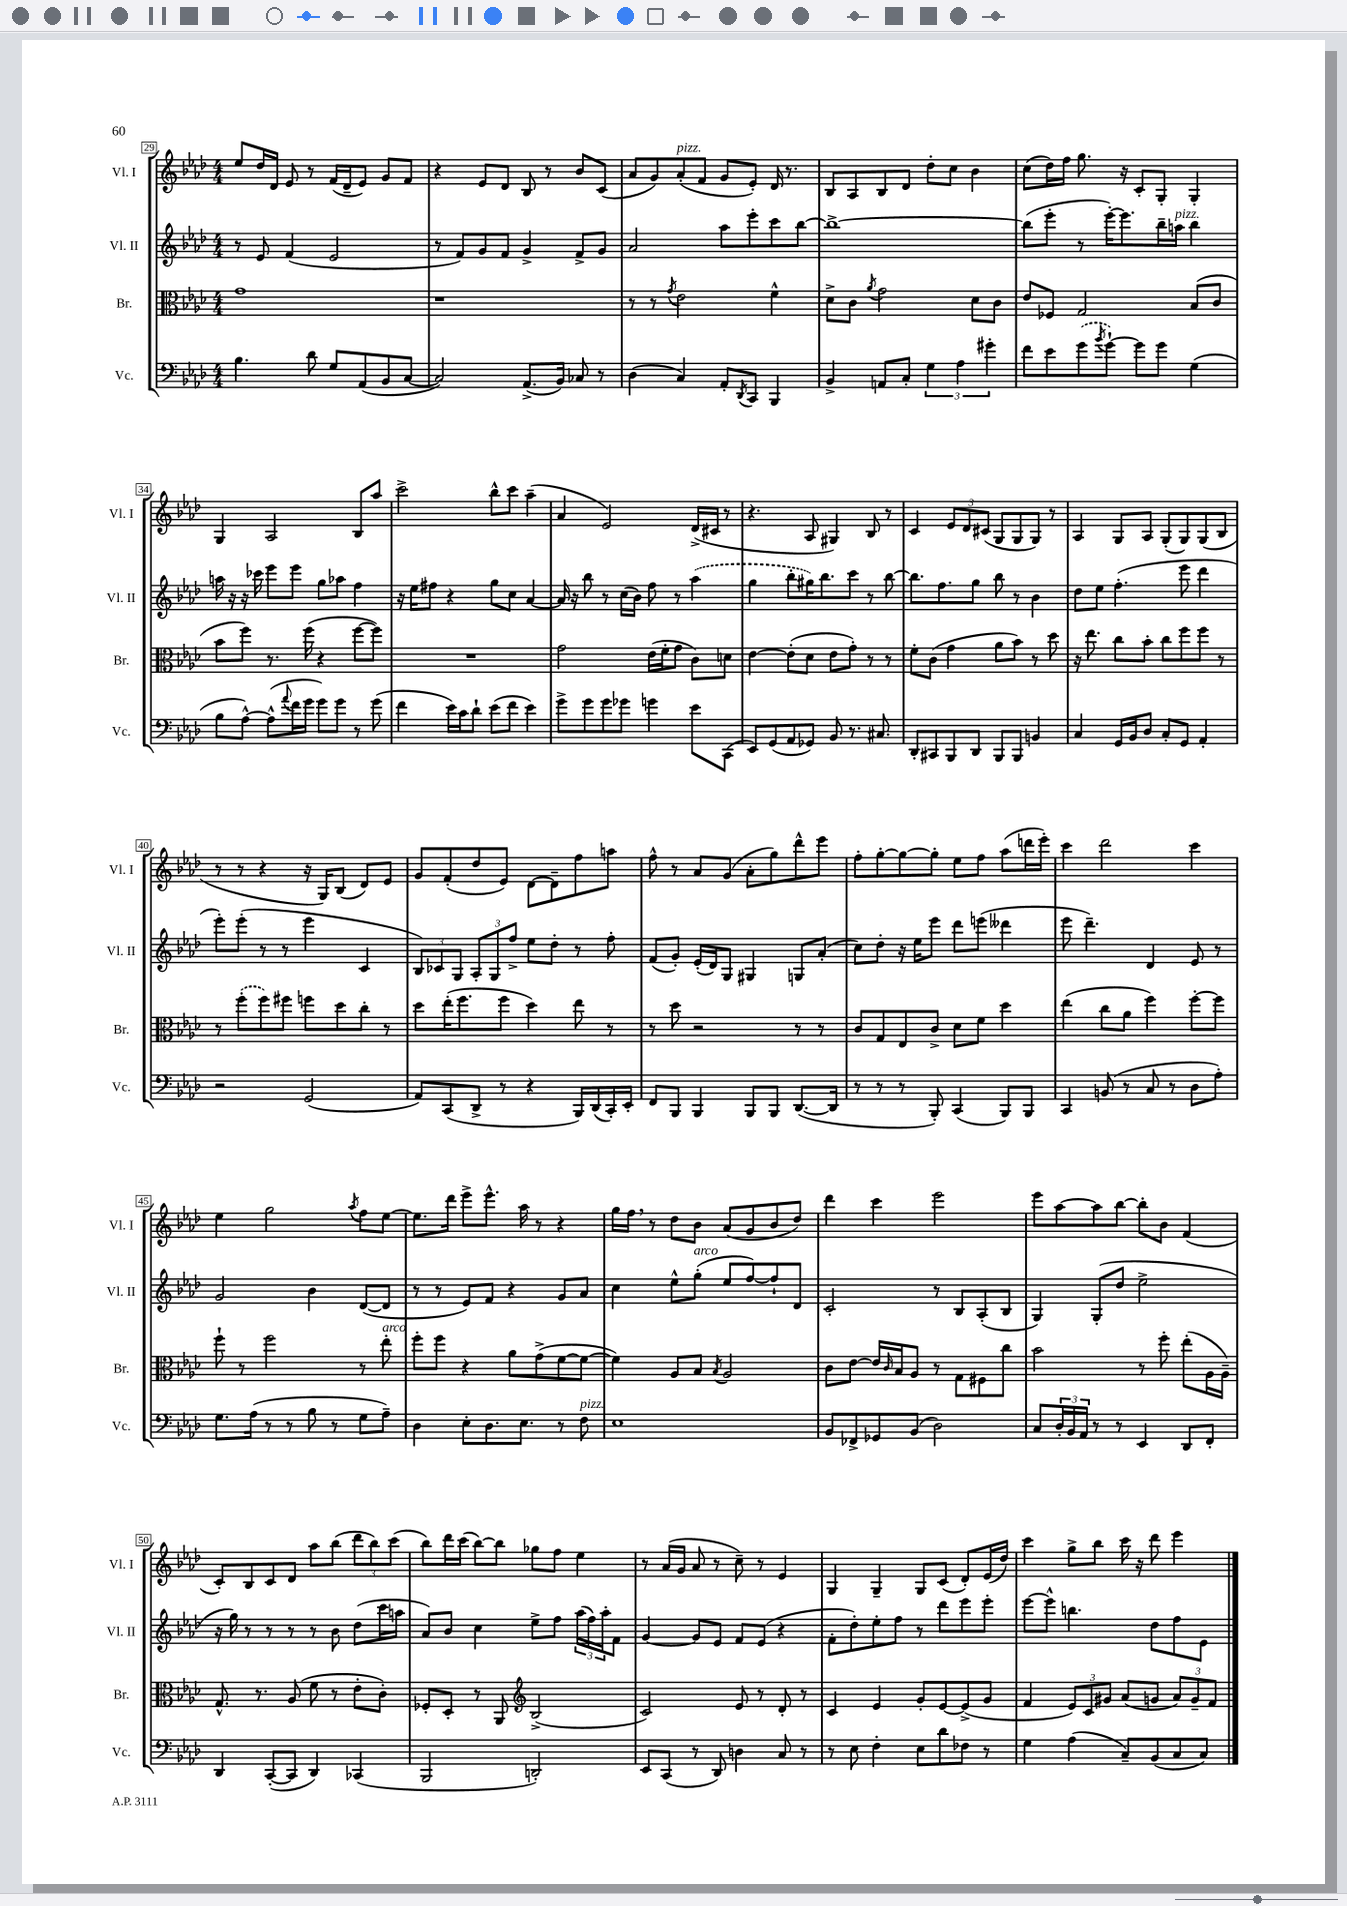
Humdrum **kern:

**kern	**kern	**kern	**kern
*staff4	*staff3	*staff2	*staff1
*clefF4	*clefC3	*clefG2	*clefG2
*k[b-e-a-d-]	*k[b-e-a-d-]	*k[b-e-a-d-]	*k[b-e-a-d-]
*M4/4	*M4/4	*M4/4	*M4/4
4.B-	1g	8r	8ee-
.	.	8e-	16dd-
.	.	.	16d-
.	.	(4f	8e-
8d-	.	.	8r
8G	.	2e-	(16f
.	.	.	16d-~
(8AA-	.	.	8e-)
8BB-	.	.	8g
[8C	.	.	8f
=	=	=	=
2C])	1r	8r	4r
.	.	8f)	.
.	.	8g	8e-
.	.	8f	8d-
(8.AA-^	.	4g^	8B-
.	.	.	8r
16BB-)	.	.	.
8C-	.	8f^	8b-
8r	.	8g	(8c
=	=	=	=
(4D-	8r	2a-	8a-
.	8r	.	8g)
.	8qg	.	.
4C)	2e-	.	(8a-'
.	.	.	8f
8AA-'	.	8aa-	8g
8qDD-	.	.	.
8CC	.	8eee-'	8e-')
4BBB-	4f^^	8ccc	16d-
.	.	.	8.r
.	.	[8bb-	.
=	=	=	=
4BB-^	8d-^	1bb-^_	8B-
.	8c	.	8A-
.	8qa-	.	.
8AA	2g	.	8B-
8C'	.	.	8d-
6G	.	.	8dd-'
.	.	.	8cc
6A-	.	.	.
.	8d-	.	4b-
6g#'	.	.	.
.	8c	.	.
=	=	=	=
8f	8e-	(8bb-]	(8cc
8e-	8F-	8eee-'	16dd-)
.	.	.	16ff
(8g	2G	8r	8.gg
8qb-	.	.	.
[8g`)	.	[16eee-')	.
.	.	8.eee-]	16r
8g]	.	.	8c'
8g	.	16bb-~	8G'
.	.	16aa	.
(4G	(8B-	4bb-	4G'
.	8c	.	.
=	=	=	=
8B-	8b-	16aa	4G
.	.	16r	.
[8A-^^)	8ff)	16r	.
.	.	16ccc-	.
(8A-^^]	8.r	8eee-	2A-
8qqa-	.	.	.
16f	.	8eee-	.
16g	(16ff	.	.
8g)	4r	8gg	.
8g	.	8aa-	.
8r	[8ff	4ff	8B-
(8g	8ff])	.	8aa-
=	=	=	=
4f	1r	16r	2ccc^
.	.	16ee-	.
.	.	8ff#	.
16e-)	.	4r	.
16c	.	.	.
8d-`	.	.	.
(8e-	.	8gg	8bb-^^
8f	.	8cc	8ccc
4e-)	.	[4a-	(4aa-~
=	=	=	=
8g^	2g	16a-]	4a-
.	.	16r	.
8g	.	8bb-	.
8g	.	8r	2e-)
8g-	.	(16cc	.
.	.	16b-)	.
4g	(16e-	8ff	.
.	16f'	.	.
.	8g	8r	.
8e-	8c)	(4aa-	(16d-^
.	.	.	16c#
(8CC	8d	.	8r
=	=	=	=
8EE-)	[4e-	4gg	4.r
(8GG	.	.	.
8AA-	(8e-']	8bb-'	.
8GG-)	8d-	16gg#)	8A-
.	.	8.bb-	.
8BB-	8e-	.	4G#)
8.r	8g')	8ccc	.
.	8r	8r	8B-
8.C#	.	.	.
.	8r	[8bb-	8r
=	=	=	=
8DD-'	8f'	8.bb-]	4c
8CC#	(8c	.	.
.	.	8.ff	.
8BBB-	4g	.	12e-
.	.	.	12d-
8DD-	.	8gg	.
.	.	.	(12c#
8BBB-	8a-	8bb-	8G
8BBB-	8b-)	8r	8G
4BB	8r	4b-	8G)
.	8dd-	.	8r
=	=	=	=
4C	16r	8dd-	4A-
.	8.ee-	.	.
.	.	8ee-	.
16GG	8cc	(4.ff'	8G
16BB-	.	.	.
8D-	8b-'	.	8A-
8C'	8cc	.	(8G'
8GG	8ff	8eee-	8G)
4AA-'	8ff	4ddd-	(8G
.	8r	.	8B-
=	=	=	=
2r	8r	8eee-')	8r
.	(8ff'	(8eee-'	8r
.	8ff)	8r	4r
.	8ff#	8r	.
(2GG	8ff	4eee-	16r
.	.	.	16G)
.	8dd-	.	(8B-
.	8cc'	4c	8d-)
.	8r	.	8e-
=	=	=	=
8AA-)	8dd-	12B-)	8g
.	.	12c-	.
(8CC	(16ee-'	.	(8f'
.	.	12G	.
.	8.ff	.	.
8DD-^	.	12A-'	8dd-
.	.	12G	.
8r	8ff	.	8e-)
.	.	12ff^	.
4r	4dd-)	8ee-	[8d-
.	.	8dd-'	8d-~]
16BBB-)	8ee-	8r	8ff
(16DD-	.	.	.
16CC')	8r	8ff'	8aa
16EE-'	.	.	.
=	=	=	=
8FF	8r	(8f	8ff^^
8BBB-	8dd-	8g')	8r
4BBB-	2r	(16e-'	8a-
.	.	16d-)	.
.	.	8G	(8g
8BBB-	.	4G#	8a-'
8BBB-	.	.	8gg)
([8.DD-	8r	8G	8ddd-^^
.	8r	(8a-'	8eee-
16DD-]	.	.	.
=	=	=	=
8r	8c	8cc)	8ff'
8r	8G	8dd-'	[8gg'
8r	8E-	16r	8gg_
.	.	16ee-	.
8BBB-')	8c^	8eee-	8gg']
(4CC	8d-	8ddd-	8ee-
.	8f	(8eee	8ff
8BBB-)	4dd-	4ddd--	(8aa-
8BBB-	.	.	16ddd
.	.	.	16eee-')
=	=	=	=
4CC	(4ee-	8eee-	4ccc
.	.	4.ddd-~)	.
(8BB	8cc	.	2ddd-
8r	8a-	.	.
8C	4ff)	4d-	.
8r	.	.	.
8D-	[8ff'	8e-	4ccc
8A-')	8ff]	8r	.
=	=	=	=
8.G	8ff`	2g	4ee-
.	8r	.	.
(16A-	.	.	.
8r	2ff	.	2gg
8r	.	.	.
8B-	.	4b-	.
8r	.	.	.
.	.	.	8qaa-
8G	8r	([8d-	8ff
8A-~)	8ee-'	8d-]	[8ee-
=	=	=	=
4D-	8ff'	8r	8.ee-]
.	8ff	8r	.
.	.	.	16ddd-
8E-'	4r	8e-)	8eee-^
8.D-	.	8f	8.eee-^^
.	8a-	4r	.
8.E-	.	.	16aa-
.	(8g^	.	8r
8r	[8f	8g	4r
8F	8f_	8a-	.
=	=	=	=
1E-	4f])	4cc	16gg
.	.	.	16ff
.	.	.	8r
.	8A-	8ee-^^	8dd-
.	8B-	(8gg'	8b-
.	8qB-	.	.
.	2A-	8ee-	(8a-
.	.	[8ff)	8g
.	.	8ff`]	8b-
.	.	8d-	8dd-)
=	=	=	=
8BB-	8c	2c'	4ddd-
8FF-^	[8e-	.	.
8GG-	16e-]	.	4ccc
.	16qqc	.	.
.	16B-	.	.
(8BB-	8A-	.	.
2D-)	8r	8r	2eee-
.	8G	8B-	.
.	8F#	(8A-'	.
.	8cc	8B-	.
=	=	=	=
8C	2b-	4G)	8eee-
24D-'	.	.	[8aa-
24BB-	.	.	.
24AA-	.	.	.
8r	.	(8G'	8aa-]
8r	.	8dd-	[8bb-
4EE-	8r	2ee-^	8bb-']
.	8ff'	.	8b-
8DD-	(8ee-'	.	(4f
8FF'	16A-	.	.
.	16A-~)	.	.
=	=	=	=
4DD-	8.G^^	16r	8c')
.	.	16gg)	.
.	.	8r	8B-
.	8.r	.	.
([8CC'	.	8r	8c
8CC]	(8A-	8r	8d-
4DD-)	8f	8r	8aa-
.	8r	8b-	(8bb-
(4CC-	8e-'	(8dd-	12ddd-
.	.	.	12bb-)
.	8c')	16ccc	.
.	.	.	(12ccc
.	.	16aa	.
=	=	=	=
2BBB-	8F-'	8a-)	8bb-)
.	8D-'	8b-	16ddd-
.	.	.	(16ccc
.	8r	4cc	[8bb-)
.	8AA-	.	8bb-]
*	*clefG2	*	*
2DD')	(2B-^	8ee-^	8gg-
.	.	8ff	8ff
.	.	(24aa-	4ee-
.	.	24ff)	.
.	.	24aa-'	.
.	.	8f	.
=	=	=	=
8EE-	2c)	[4g	8r
(8CC	.	.	(16a-
.	.	.	16g
8r	.	8g]	8a-
8DD-)	.	8e-	8r
4D	8e-	8f	8cc~)
.	8r	(8e-	8r
8C	8d-'	4r	4e-
8r	8r	.	.
=	=	=	=
8r	4c	8f'	4G
8E-	.	8dd-')	.
4F'	4e-	8ee-'	4G~
.	.	8ff	.
8E-	8g'	8r	8G
8d-	[8e-	8ddd-	(8c
8F-	(8e-^]	8eee-	8d-')
8r	8g	8eee-'	(16e-
.	.	.	16dd-)
=	=	=	=
4G	4f	[8eee-	4ccc
.	.	8eee-^^]	.
(4A-	12e-)	4.bb	8gg^
.	12c	.	.
.	.	.	8bb-
.	12g#	.	.
8C~)	(8a-	.	16ccc
.	.	.	16r
(8BB-	8g	8dd-	8ddd-
8C	12a-)	8ff	4eee-
.	12g~	.	.
8C)	.	8e-	.
.	12f	.	.
==	==	==	==
*-	*-	*-	*-
